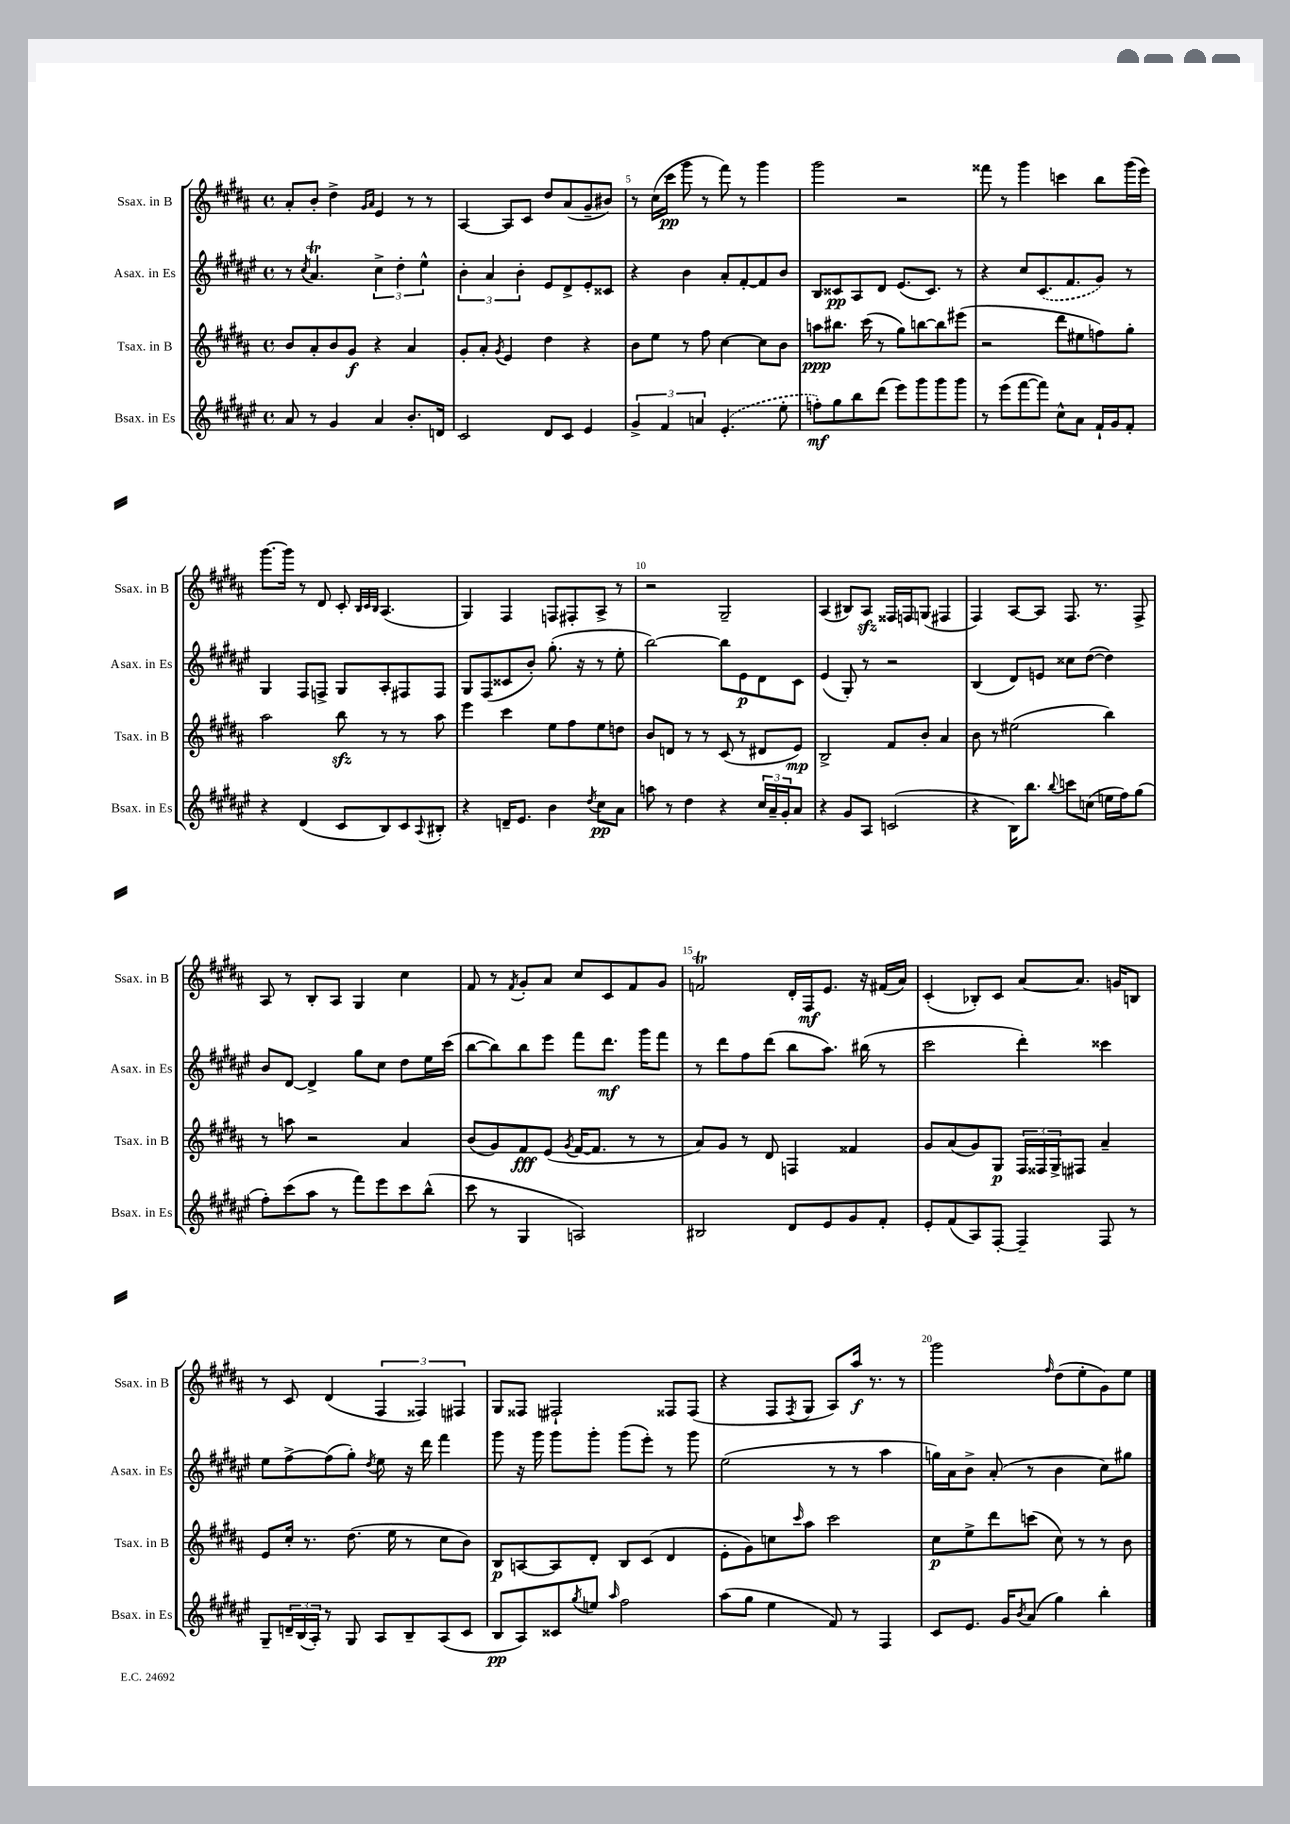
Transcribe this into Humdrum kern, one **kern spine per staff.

**kern	**kern	**kern	**kern
*staff4	*staff3	*staff2	*staff1
*clefG2	*clefG2	*clefG2	*clefG2
*k[f#c#g#d#a#e#]	*k[f#c#g#d#a#]	*k[f#c#g#d#a#e#]	*k[f#c#g#d#a#]
*M4/4	*M4/4	*M4/4	*M4/4
*met(c)	*met(c)	*met(c)	*met(c)
8a#	8b	8r	8a#'
.	.	8qcc#	.
8r	8a#'	4.a#	8b'
4g#	8b	.	4dd#^
.	8g#	.	.
.	.	.	16qqg#
.	.	.	16qqa#
4a#	4r	6cc#^	4e
.	.	6dd#'	.
8.b'	4a#	.	8r
.	.	6ee#^^	.
.	.	.	8r
16d	.	.	.
=	=	=	=
2c#	8g#'	6b'	[4A#
.	8a#'	.	.
.	.	6a#	.
.	8qg#	.	.
.	4e	.	8A#]
.	.	6b'	.
.	.	.	8c#
8d#	4dd#	8e#	8dd#
8c#	.	8d#^	(8a#
4e#	4r	8e#'	8g#~
.	.	8c##	8b#)
=	=	=	=
6g#^	8b	4r	8r
.	8ee	.	(16cc#
6f#	.	.	.
.	.	.	16ccc#
.	8r	4b	8ggg#
6a	.	.	.
.	8ff#	.	8r
(4.e#'	[4cc#	8a#'	8fff#)
.	.	[8f#'	8r
.	8cc#]	8f#]	4ggg#
8ee#'	8b	8b	.
=	=	=	=
8ff')	8aa	8B	2ggg#
8gg#	8.bb#	8c##	.
8bb	.	8A#	.
.	(16ccc#	.	.
(8ddd#	8r	8d#	.
8eee#)	8gg#)	(8.e#	2r
8ggg#	[8bb	.	.
.	.	8.c##)	.
8ggg#	8bb]	.	.
8ggg#	(8eee#	8r	.
=	=	=	=
8r	2r	4r	8fff##
(8eee#	.	.	8r
[8fff#	.	8cc#	4ggg#
8fff#])	.	(8.c#	.
8cc#^^	8ddd#	.	4ccc
.	.	8.f#	.
8a#	8ee#	.	.
16f#`	8ff)	8g#)	8bb
16g#	.	.	.
8f#'	8gg#'	8r	(16ggg#
.	.	.	16eee)
=	=	=	=
4r	2aa#	4G#	[8.ggg#
.	.	.	16ggg#]
(4d#	.	8F#	8r
.	.	8F^	8d#
8c#	8bb	8G#	8c#'
.	.	.	32qqB
.	.	.	32qqc#
.	.	.	32qqB
8B)	8r	8A#'	(4.A#
8c#	8r	8F#	.
8qqA#	.	.	.
8B#'	8aa#	8F#	.
=	=	=	=
4r	4eee	8G#	4G#)
.	.	(8F#	.
16d~	4ccc#	8c##	4F#
8.e#	.	.	.
.	.	8b')	.
4b	8ee	(8.gg#'	8F
.	8ff#	.	8F#'
.	.	16r	.
8qdd#	.	.	.
8cc#	8ee	8r	8A#^
8a#	8dd	8ee#'	8r
=	=	=	=
8aa	8b	[2bb)	2r
8r	8d	.	.
4dd#	8r	.	.
.	8r	.	.
4r	(8c#	8bb]	2G#~
.	8r	8e#	.
24cc#	8d#	8d#	.
24a#~	.	.	.
24g#'	.	.	.
8a#	8e)	8c#	.
=	=	=	=
4r	2B^	(4e#	(4A#
8g#	.	8G#')	8B#)
8A#	.	8r	8A#
(2c	8f#	2r	16F##
.	.	.	16F
.	8b'	.	(8G
.	4a#	.	4F#
=	=	=	=
4r	8b	(4B	4F#)
.	8r	.	.
16B)	(2ee#	8d#)	[8A#
8.bb	.	.	.
.	.	8e	8A#]
8qqbb	.	.	.
8ccc	.	8cc##	8.F#
(8cc	.	([8dd#	.
.	.	.	8.r
16ee	4bb)	4dd#])	.
16ff#)	.	.	.
(8gg#	.	.	8F#^
=	=	=	=
8ff#')	8r	8b	8A#
(8ccc#	8aa	[8d#	8r
8aa#	2r	4d#^]	8B'
8r	.	.	8A#
8fff#)	.	8gg#	4G#
8eee#	.	8cc#	.
8ccc#	4a#	8dd#	4cc#
(8bb^^	.	16ee#	.
.	.	(16ccc#	.
=	=	=	=
8ccc#	(8b	[8bb	8f#
8r	8g#)	8bb])	8r
.	.	.	8qf#
4G#	8f#	8bb	8g#'
.	(8e	8eee#	8a#
.	8qg#	.	.
2A)	[16f#	8fff#	8cc#
.	8.f#]	.	.
.	.	8.ddd#	8c#
.	8r	.	8f#
.	.	16ggg#	.
.	8r	8fff#	8g#
=	=	=	=
2B#	8a#)	8r	2f
.	8g#	8ddd#	.
.	8r	8ff#	.
.	8d#	(8ddd#	.
8d#	4F	8bb	16d#'
.	.	.	16F#
8e#	.	8.aa#)	8.e
8g#	4f##	.	.
.	.	(16bb#	16r
8f#'	.	8r	(16f#
.	.	.	16a#)
=	=	=	=
8e#'	8g#	2ccc#	(4c#'
(8f#	(8a#	.	.
8A#)	8g#)	.	8B-')
[8F#'	8G#	.	8c#
4F#~]	24F#	4ddd#')	[8a#
.	24F##	.	.
.	24G#^	.	.
.	8F#	.	8.a#]
8F#	4a#~	4ccc##	.
.	.	.	16g
8r	.	.	8B
=	=	=	=
8G#~	8e	8ee#	8r
24d~	16cc#'	[8ff#^	8c#
(24B	.	.	.
.	8.r	.	.
24A#')	.	.	.
8r	.	(8ff#]	(4d#
8G#	(8.dd#	8gg#')	.
.	.	8qdd#	.
8A#	.	8ee#	6F#
.	16ee	.	.
8B~	8r	16r	.
.	.	.	6F##)
.	.	16ddd#	.
(8A#	8cc#	4fff#	.
.	.	.	6F#
8c#	8b)	.	.
=	=	=	=
8B	8B	8ggg#	8G#
8A#)	[8A	16r	8F##
.	.	16ggg#	.
8c##	8A]	8ggg#	2F#`
8qgg#	.	.	.
8ee	8d#'	8ggg#'	.
16qqaa#	.	.	.
2ff#	8B	(8ggg#	.
.	(8c#	8eee#')	.
.	4d#	8r	8F##
.	.	8ggg#	(8F##
=	=	=	=
(8aa#	8e'	(2ee#	4r
8gg#	8g#)	.	.
4ee#	8cc	.	8F#
.	16qqccc#	.	8qF#
.	8aa#	.	8G#
8f#)	2ccc#	8r	8A#)
8r	.	8r	16aa#
.	.	.	8.r
4F#	.	4aa#	.
.	.	.	8r
=	=	=	=
8c#	8cc#	16gg)	2ggg#
.	.	16a#	.
8.e#	8ee^	8b^	.
.	8ddd#	(8a#'	.
16g#	.	.	.
8qb	.	.	.
(8a#	(8ccc	8r	.
.	.	.	16qqff#
4gg#)	8cc#)	4b	(8dd#
.	8r	.	8ee'
4bb'	8r	8cc#)	8g#)
.	8b	8gg#	8ee
==	==	==	==
*-	*-	*-	*-
